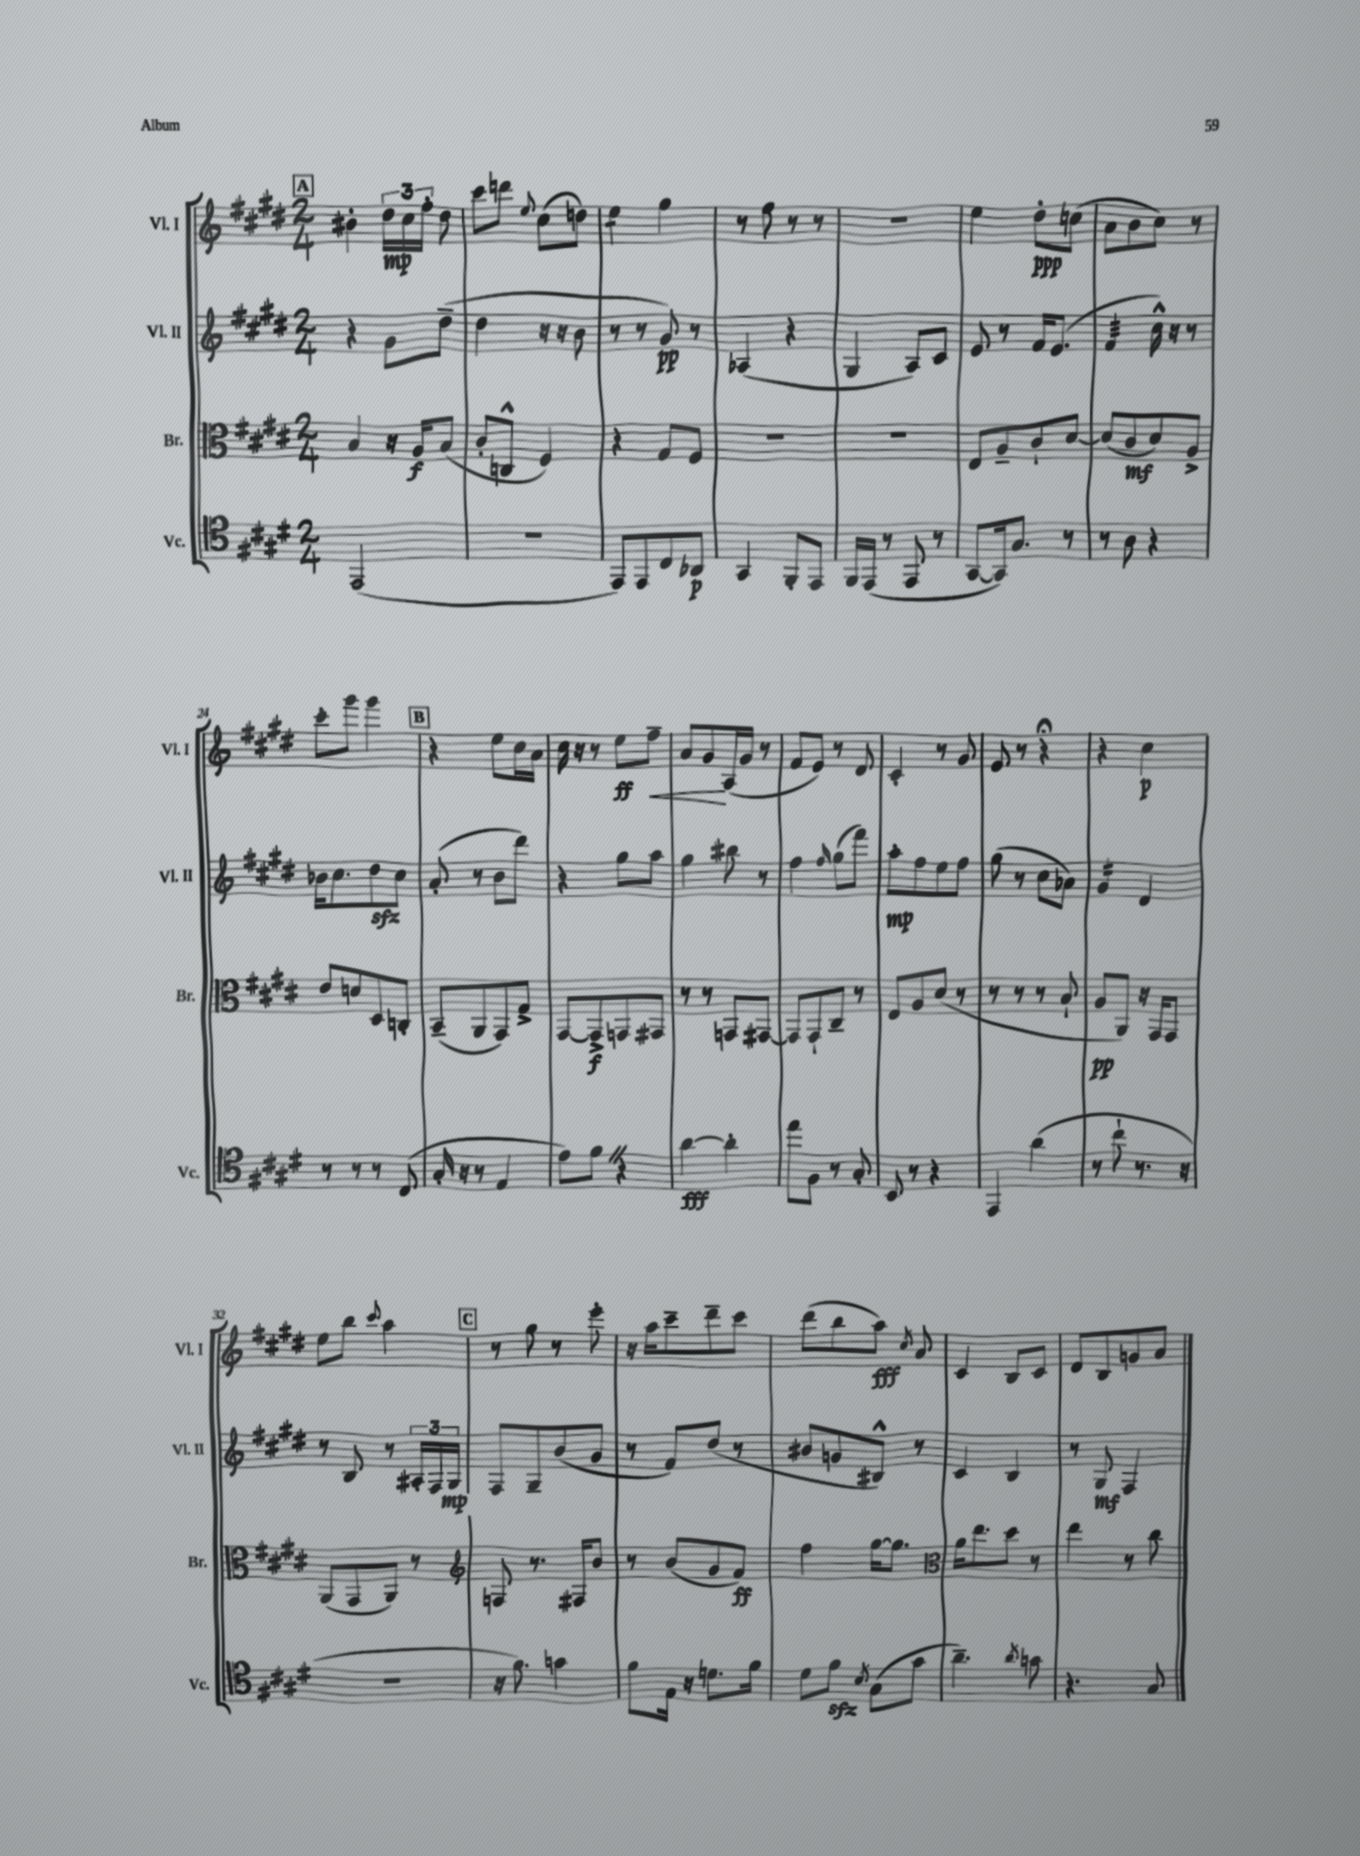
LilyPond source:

<<
\new StaffGroup <<
\new Staff = "s0" \with { instrumentName = "Vl. I" shortInstrumentName = "Vl. I" } {
    \clef treble \key e \major \numericTimeSignature \time 2/4
    \autoBeamOff \mark \markup { \box "A" } bis'4-. \tuplet 3/2 { dis''16[\mp cis''16 fis''16]-. } dis''8 |
    cis'''8[ d'''8] \appoggiatura { e''8 } cis''8[( d''8]) |
    e''4:8 gis''4 |
    r8 fis''8 r8 r8 |
    r2 |
    e''4 dis''8[-.\ppp c''8]( |
    a'8[ b'8 cis''8]) r8 |
    cis'''8[-. gis'''8] gis'''4 |
    \mark \markup { \box "B" } r4 e''8[ cis''16 a'16] |
    cis''16 r16 r8 e''8[\ff fis''8]--\< |
    a'8[ gis'8\! a16( gis'16] r8 |
    fis'8[ e'8]) r8 dis'8 |
    cis'4-. r8 gis'8 |
    e'8 r8 r4\fermata |
    r4 cis''4\p |
    e''8[ b''8] \appoggiatura { cis'''8 } a''4 |
    \mark \markup { \box "C" } r8 gis''8 r8 e'''8-. |
    r16 a''16[ cis'''8-- dis'''8-- cis'''8] |
    dis'''8[( b''8 a''8]\fff) \acciaccatura { cis''8 } a'8 |
    cis'4 b8[ cis'8] |
    dis'8[ b8 g'8 a'8] \bar "|." |
}
\new Staff = "s1" \with { instrumentName = "Vl. II" shortInstrumentName = "Vl. II" } {
    \clef treble \key e \major \numericTimeSignature \time 2/4
    \autoBeamOff \mark \markup { \box "A" } r4 gis'8[ dis''8]--( |
    dis''4 r16 r16 b'8 |
    r8 r8 gis'8\pp) r8 |
    aes4( r4 |
    gis4 a8[) cis'8] |
    e'8 r8 fis'16[ e'8.]( |
    fis'4:32 cis''16-^) r16 r8 |
    bes'16[ cis''8. dis''8\sfz cis''8] |
    \mark \markup { \box "B" } a'8-.( r8 b'8[ dis'''8]) |
    r4 gis''8[ a''8] |
    gis''4 bis''8 r8 |
    fis''4 \grace { fis''16 } gis''8[( fis'''8]) |
    a''8[-.\mp fis''8 e''8 fis''8] |
    gis''8( r8 cis''8[ aes'8]) |
    gis'4:16 dis'4 |
    r8 b8 r8 \tuplet 3/2 { ais16[-. fis16 gis16]\mp } |
    \mark \markup { \box "C" } fis8[ gis8-- b'8( gis'8] |
    r8 fis'8[) dis''8]( r8 |
    bis'8[ g'8 bis8]-^) r8 |
    cis'4 b4 |
    r8 gis8\mf fis4 \bar "|." |
}
\new Staff = "s2" \with { instrumentName = "Br." shortInstrumentName = "Br." } {
    \clef alto \key e \major \numericTimeSignature \time 2/4
    \autoBeamOff \mark \markup { \box "A" } b4 r16 a16[\f b8]( |
    cis'8[-. c8]-^ fis4) |
    r4 gis8[ fis8] |
    r2 |
    R2 |
    e8[ a8-- cis'8-! dis'8]~ |
    dis'8[( cis'8\mf dis'8) a8]-> |
    e'8[ d'8 dis8 c8]-. |
    \mark \markup { \box "B" } b,8[--( a,8 gis,8) gis8]-> |
    gis,8[~ gis,8->\f g,8 gis,8] |
    r8 r8 g,8[ gis,8]~ |
    gis,8[ gis,8-! cis8]-- r8 |
    e8[ a8 dis'8]( r8 |
    r8 r8 r8 b8-! |
    a8[\pp a,8]) r16 gis,16[ gis,8] |
    a,8[( gis,8 a,8]) r8 |
    \mark \markup { \box "C" } \clef treble f8 r8. fis16[ b'8] |
    r8 b'8[( gis'8 fis'8]\ff) |
    fis''4 gis''16[~ gis''8.] |
    \clef alto a'16[ e''8. dis''8] r8 |
    e''4 r8 cis''8 \bar "|." |
}
\new Staff = "s3" \with { instrumentName = "Vc." shortInstrumentName = "Vc." } {
    \clef tenor \key e \major \numericTimeSignature \time 2/4
    \autoBeamOff \mark \markup { \box "A" } e,2( |
    R2 |
    e,8[) e,8 cis8 aes,8]\p |
    gis,4 fis,8[-. e,8] |
    fis,16[ e,16]( r8 e,8 r8 |
    gis,8[~ gis,16) gis8.] r8 |
    r8 a8 r4 |
    r8 r8 r8 cis8( |
    \mark \markup { \box "B" } gis16-. r16 r8 e4 |
    e'8[) fis'8] \once \override BreathingSign.text = \markup { \musicglyph "scripts.caesura.straight" } \breathe r4 |
    a'4~\fff a'4-. |
    e''8[ fis8] r8 gis8-. |
    b,8 r8 r4 |
    e,4 a'4( |
    r8 cis''8-! r8. r16 |
    r2 |
    \mark \markup { \box "C" } r16 fis'8.) g'4 |
    fis'8[ e16] r16 d'8.[ fis'16] |
    dis'8[ fis'8]\sfz \acciaccatura { b8 } gis8[( gis'8] |
    a'4.--) \acciaccatura { a'8 } g'8 |
    r4. gis8 \bar "|." |
}
>>
>>
\layout { \context { \Score currentBarNumber = #17 } }
